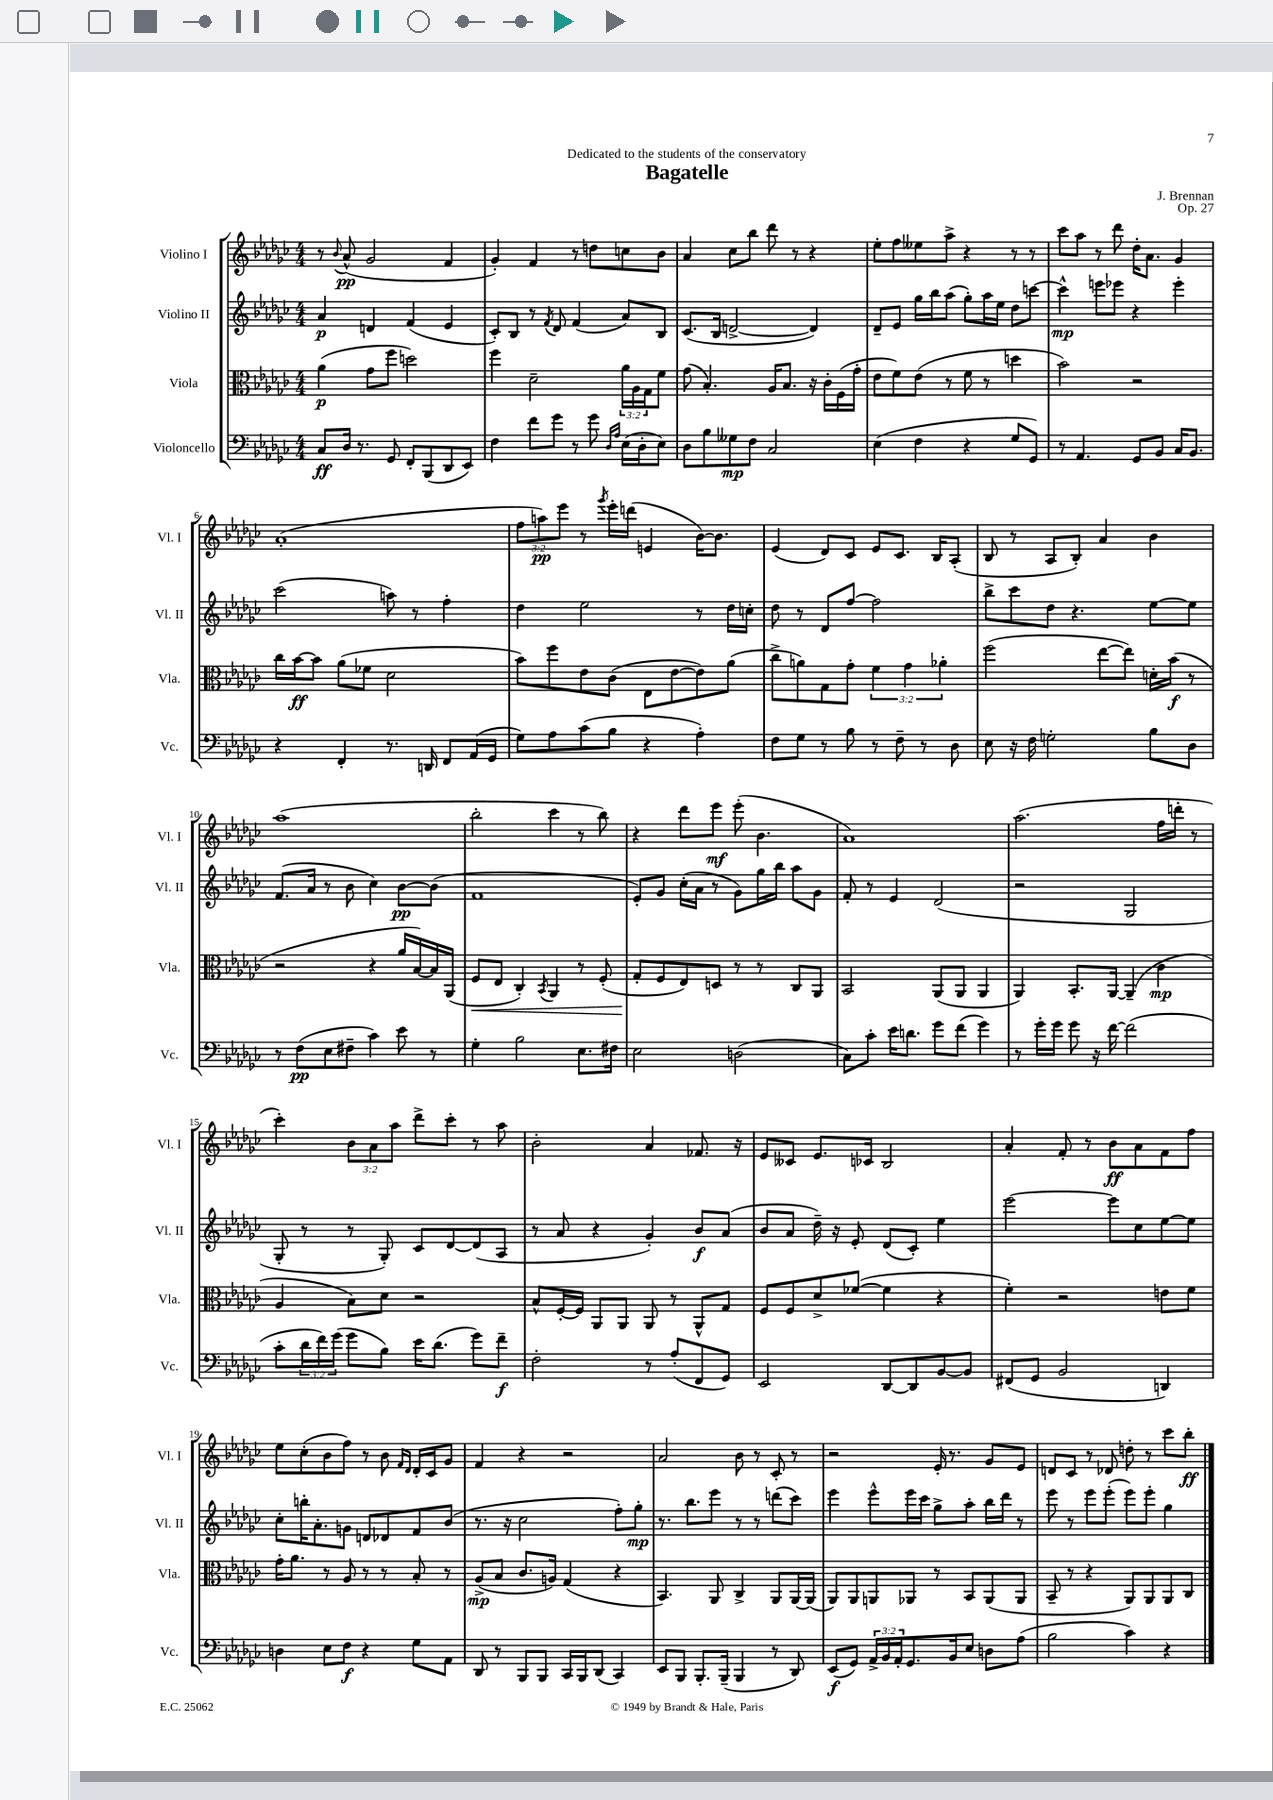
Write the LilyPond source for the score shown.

\header { title = "Bagatelle" composer = "J. Brennan" dedication = "Dedicated to the students of the conservatory" opus = "Op. 27" }
<<
\new StaffGroup <<
\new Staff = "s0" \with { instrumentName = "Violino I" shortInstrumentName = "Vl. I" } {
    \clef treble \key ges \major \numericTimeSignature \time 4/4 \override Staff.TupletNumber.text = #tuplet-number::calc-fraction-text
    r8 \appoggiatura { bes'8 } aes'8-^\pp( ges'2 f'4 |
    ges'4-.) f'4 r8 d''8 c''8 bes'8 |
    aes'4 ces''8 bes''8 des'''8 r8 r4 |
    ees''8-. f''8 eeses''8 aes''8-> r4 r8 r8 |
    ces'''8 aes''8 r8 des'''8 des''16-. aes'8. ges'4 |
    aes'1-.( |
    \tuplet 3/2 { f''8 a''8\pp) ees'''8 } r8 \acciaccatura { ges'''8 } ees'''16-. d'''16( e'4 bes'16~) bes'8. |
    ees'4( des'8) ces'8 ees'8 ces'8. bes16 aes8-.( |
    bes8 r8 aes8 bes8-.) aes'4 bes'4 |
    aes''1( |
    bes''2-. ces'''4 r8 bes''8) |
    r4 des'''8 ees'''8\mf ees'''8-.( bes'4. |
    aes'1) |
    aes''2.( f''16 d'''16-. r8 |
    ces'''4-.) \tuplet 3/2 { bes'8 aes'8 aes''8 } des'''8-> ces'''8-. r8 aes''8 |
    bes'2-. aes'4 fes'8. r16 |
    ees'8 ceses'8 ees'8. ces'16 bes2 |
    aes'4-. f'8-. r8 bes'8\ff aes'8 f'8 f''8 |
    ees''8 ces''8-.( bes'8 f''8) r8 bes'8 \grace { f'16 des'16 } des'16-. ces'16 ges'8 |
    f'4 r4 r2 |
    aes'2 bes'8 r8 ces'8-. r8 |
    r2 ees'16-. r8. ges'8 ees'8 |
    d'8 ces'8 r8 des'8 d''8-. r8 ces'''8 bes''8-.\ff \bar "|." |
}
\new Staff = "s1" \with { instrumentName = "Violino II" shortInstrumentName = "Vl. II" } {
    \clef treble \key ges \major \numericTimeSignature \time 4/4
    aes'4\p d'4 f'4( ees'4 |
    ces'8-.) bes8 r8 \acciaccatura { f'8 } des'8 f'4( aes'8) bes8 |
    ces'8.( bes16 d'2~-> d'4) |
    des'8-- ees'8 ges''16 bes''16 aes''8( ges''8-.) aes''16 ees''16 des''8 c'''8~ |
    c'''4-^\mp e'''8 ees'''8 r4 ees'''4-. |
    ces'''2( a''8) r8 f''4-. |
    des''4 ees''2 r8 des''16 c''16-. |
    des''8 r8 des'8 f''8~ f''2 |
    bes''8-> ces'''8 des''8 r4. ees''8~ ees''8 |
    f'8.( aes'16 r8 bes'8 ces''4) bes'8~\pp bes'8( |
    f'1 |
    ees'8-.) ges'8 ces''16-.( aes'16 r8 ges'8) ges''16 bes''16 aes''8 ges'8 |
    f'8-. r8 ees'4 des'2( |
    r2 ges2 |
    ges8-. r8 r8 ges8-.) ces'8 des'8~ des'8( aes8 |
    r8 aes'8 r4 ges'4-.) bes'8\f aes'8( |
    bes'8 aes'8 des''16--) r16 ees'8-. des'8( ces'8-.) ees''4 |
    ees'''2~ ees'''8 ces''8 ees''8~ ees''8 |
    ces''8-. b''16-. aes'8.-. g'8 d'8 des'8 f'8 bes'8( |
    r8. r16 ces''2 f''8-.) ges''8-.\mp |
    r8. bes''8. ees'''8 r8 r8 d'''8( ces'''8) |
    ees'''4 ees'''8-^ ees'''16 ces'''16 ges''8-> aes''8-. bes''16 des'''16 r8 |
    ees'''8 r8 ees'''8 ees'''8-.( ees'''8) ees'''8-. ges''4 \bar "|." |
}
\new Staff = "s2" \with { instrumentName = "Viola" shortInstrumentName = "Vla." } {
    \clef alto \key ges \major \numericTimeSignature \time 4/4 \override Staff.TupletNumber.text = #tuplet-number::calc-fraction-text
    aes'4\p( ges'8 f''8 d''2) |
    f''4 des'2-- \tuplet 3/2 { aes'16 aes16 ges16 } f'8 |
    ges'8( bes4.-.) aes16 bes8. r16 ces'16-. f16( ges'16-. |
    ees'8 f'8) ees'8( r8 f'8 r8 d''4 |
    bes'2) r2 |
    ces''16 bes'16~\ff bes'8 aes'8( fes'8 des'2 |
    bes'8) f''8 ees'8 ces'8( ees8 ees'8~ ees'8) aes'8( |
    ces''8-> a'8) ges8 ges'8-. \tuplet 3/2 { f'4 ges'4 aes'4-. } |
    f''2( ees''8~ ees''8) d'16-. bes'16\f( r8 |
    r2 r4 aes'16 bes16~) bes16 aes,16( |
    f8\< ees8 ces4-.) \acciaccatura { bes,8 } aes,4 r8 f8-.( |
    ges8-.\! f8 ees8) d8 r8 r8 ces8 aes,8 |
    bes,2 aes,8( aes,8 aes,4 |
    aes,4) bes,8.-. aes,16~ aes,4--( ces'4\mp |
    aes4 bes8) des'8 r2 |
    bes8-^ f16~-. f16 aes,8 aes,8 aes,8 r8 aes,8-^ ges8 |
    f8 f8 des'8-> fes'8~( fes'4 r4 |
    f'4-.) r2 e'8 f'8 |
    ges'16-. aes'8. r8 aes8 r8 r8 bes8-. r8 |
    aes8->\mp( bes8 ces'8. a16) ges4( r4 |
    bes,4.) aes,8 ces4-> aes,8 aes,16~ aes,16( |
    aes,8) aes,8 a,8 aes,8 r8 bes,8 aes,8( aes,8 |
    bes,8-- r8 r4 aes,8) aes,8 aes,8 ces8 \bar "|." |
}
\new Staff = "s3" \with { instrumentName = "Violoncello" shortInstrumentName = "Vc." } {
    \clef bass \key ges \major \numericTimeSignature \time 4/4 \override Staff.TupletNumber.text = #tuplet-number::calc-fraction-text
    ces8\ff des16 r8. ges,8 f,8-. bes,,8( des,8 ees,8) |
    f4 f'8 ges'8 r8 ges'8 \grace { des16 aes16 } ees16( des16-. ees8) |
    des8 bes8 geses8\mp f8 ces2 |
    ees4( f4 r4 ges8 ges,8) |
    r8 aes,4. ges,8 bes,8 ces16 bes,8. |
    r4 f,4-. r8. d,16 f,8 aes,16( ges,16 |
    ges8) aes8 ces'8( bes8 r4 aes4-.) |
    f8 ges8 r8 bes8 r8 f8-- r8 des8 |
    ees8 r16 f16 g2-. bes8 des8 |
    r8 f8\pp( ees8 fis8-- ces'4) ees'8 r8 |
    ges4-. bes2 ees8. fis16 |
    ees2 d2( |
    ces8) ces'8-. ees'16 d'8. ges'8 f'8( ges'4) |
    r8 ges'16-. ges'16 ges'8 r16 f'16~ f'2( |
    ces'8-. \tuplet 3/2 { des'16 f'16) ges'16( } ges'8 bes8) ees'16 des'8.( ges'8) f'8--\f |
    f2-. r8 aes8-.( f,8 ges,8) |
    ees,2 des,8~ des,8 bes,8~ bes,8 |
    fis,8( ges,8 bes,2 d,4) |
    d4 ees8 f8\f r4 ges8 aes,8 |
    des,8 r8 bes,,8 bes,,8 ces,16 bes,,16 des,8( ces,4) |
    ees,8 bes,,8 bes,,8.-. bes,,16--( bes,,4 r8 des,8) |
    ees,8\f( ges,8) \tuplet 3/2 { aes,16-> bes,16 aes,16-. } ges,8. bes,16 ees8 d8 aes8( |
    bes2 ces'4) r4 \bar "|." |
}
>>
>>
